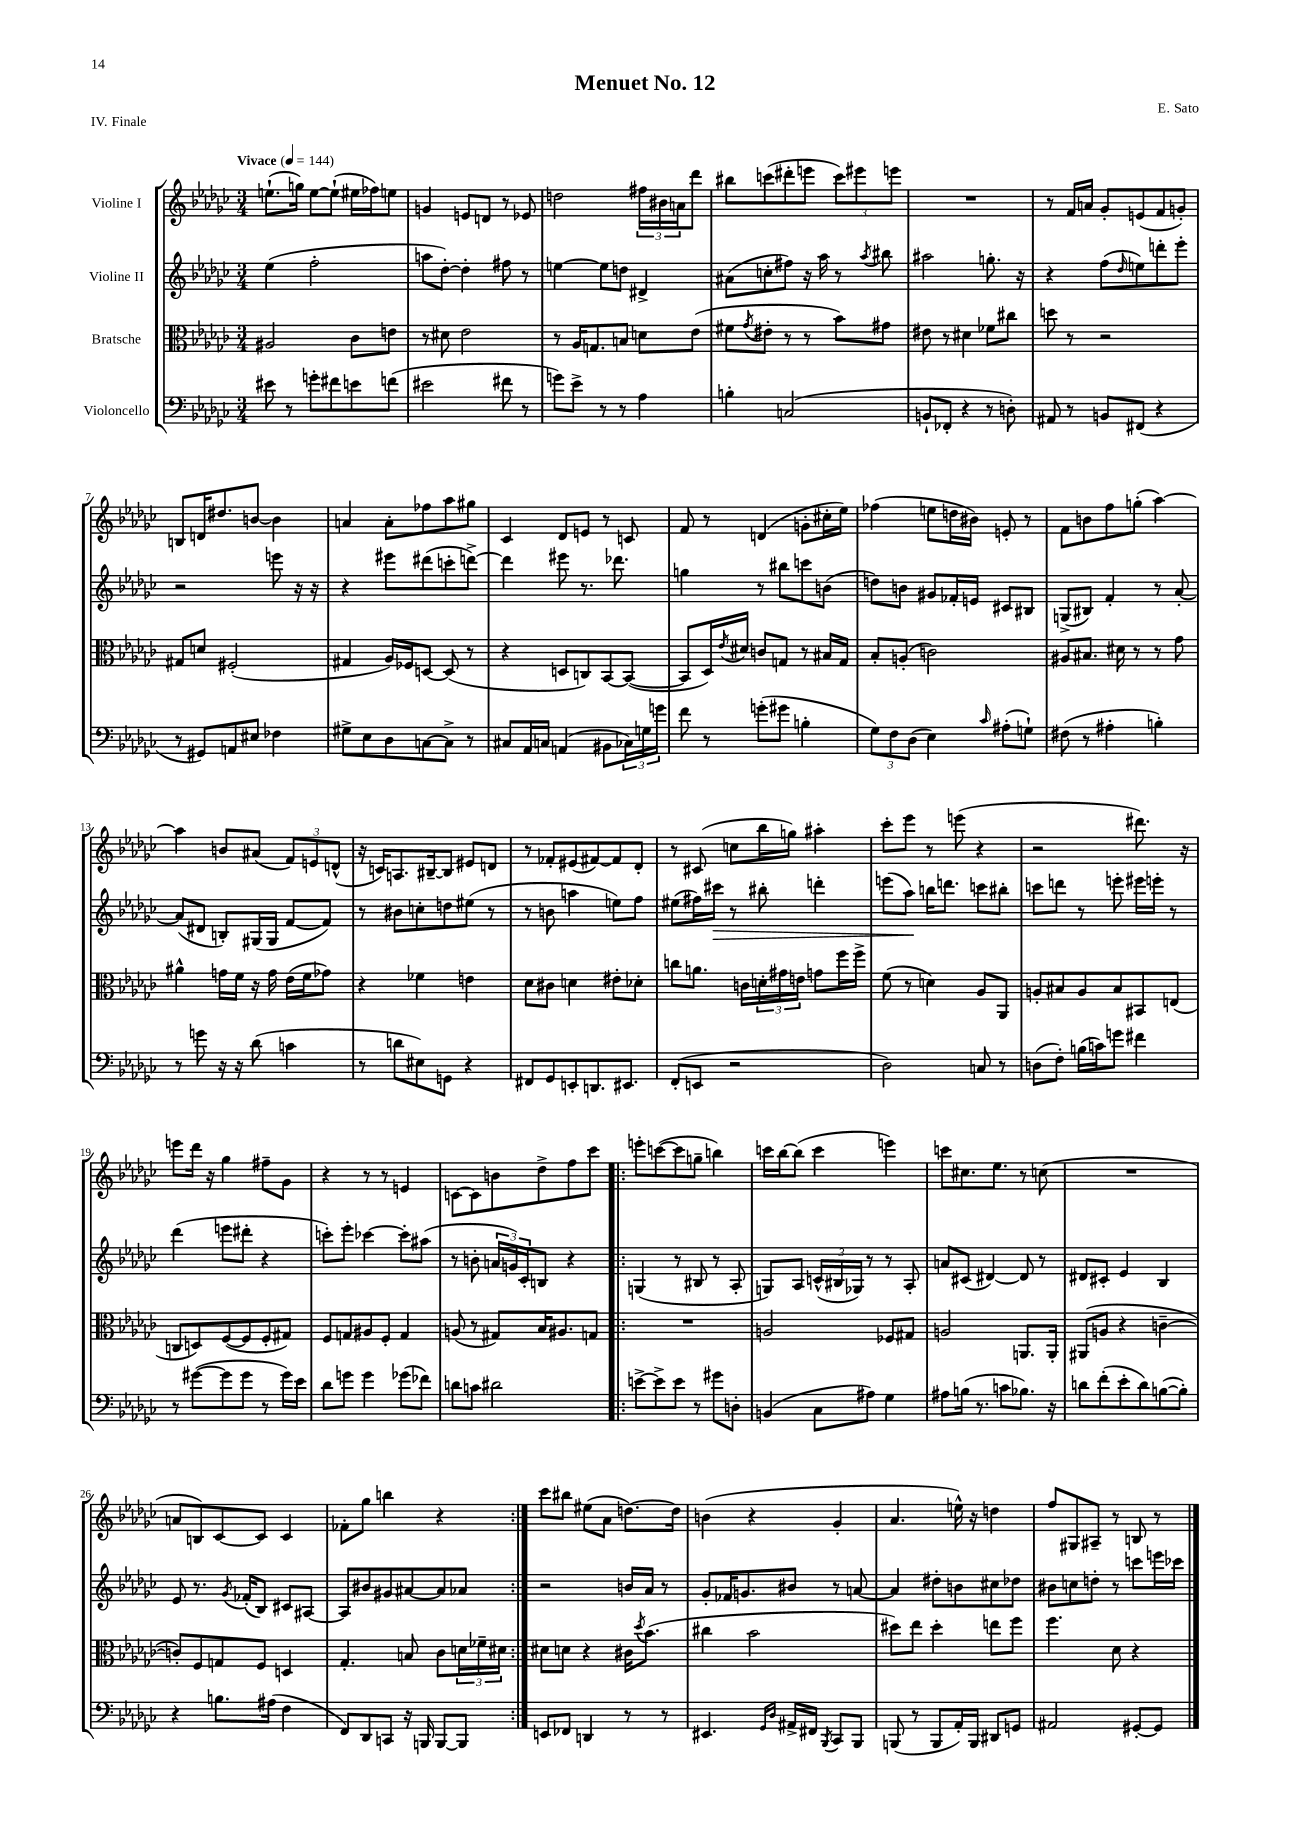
\header { title = "Menuet No. 12" composer = "E. Sato" piece = "IV. Finale" }
<<
\new StaffGroup <<
\new Staff = "s0" \with { instrumentName = "Violine I" } {
    \clef treble \key ges \major \numericTimeSignature \time 3/4 \tempo "Vivace" 4 = 144
    e''8.-!( g''16) e''8~ e''8-!( eis''16 fes''16) e''8 |
    g'4 e'8 d'8 r8 ees'8 |
    d''2 \tuplet 3/2 { fis''16 bis'16 a'16 } des'''8 |
    bis''8 c'''8( dis'''8-. e'''8 \tuplet 3/2 { c'''8) eis'''8 e'''8 } |
    R2. |
    r8 f'16 a'16 ges'8-. e'8( f'8 g'8-.) |
    b8 d'16 dis''8. b'8~ b'4 |
    a'4 a'8-. fes''8 aes''8 gis''8 |
    ces'4 des'8 e'8 r8 c'8 |
    f'8 r8 d'4( g'8-. cis''16-. ees''16) |
    fes''4( e''8 d''16 bis'16) e'8-. r8 |
    f'8 b'8 f''8 g''8-.( aes''4~) |
    aes''4 b'8 ais'8( \tuplet 3/2 { f'8) e'8 d'8-^( } |
    r16 c'16) a8. bis16~-- bis8 eis'8 d'8 |
    r8 fes'8-. eis'8( fis'8~) fis'8 des'8-. |
    r8 cis'8( c''8 bes''16 g''16) ais''4-. |
    ces'''8-. ees'''8 r8 e'''8( r4 |
    r2 dis'''8.) r16 |
    e'''8 des'''16 r16 ges''4 fis''8-- ges'8 |
    r4 r8 r8 e'4 |
    c'8~ c'8 b'8 des''8-> f''8 ces'''8 |
    \repeat volta 2 { e'''8-. c'''8~( c'''8 g''8-- b''4) |
    c'''16 bes''16~ bes''8( c'''4 e'''4) |
    c'''8 cis''8. ees''8. r8 c''8( |
    R2. |
    a'8 b8) ces'8~ ces'8 ces'4 |
    fes'8-. ges''8 b''4 r4 | }
    ces'''8 bis''8 eis''8( aes'8 d''8.~) d''16 |
    b'4( r4 ges'4-. |
    aes'4. e''16-^) r16 d''4 |
    f''8 gis8 ais8-- r8 b8 r8 \bar "|." |
}
\new Staff = "s1" \with { instrumentName = "Violine II" } {
    \clef treble \key ges \major \numericTimeSignature \time 3/4
    ees''4( f''2-. |
    a''8 des''8~-.) des''4-. fis''8 r8 |
    e''4~ e''8 d''8 dis'4-> |
    ais'8( c''8-. fis''8) r16 aes''16 r8 \acciaccatura { aes''8 } bis''8 |
    ais''2 g''8.-. r16 |
    r4 f''8( \grace { des''16 } e''8) d'''8-. ees'''8-. |
    r2 e'''8 r16 r16 |
    r4 eis'''8 dis'''8( c'''8-. d'''8~->) |
    d'''4 eis'''8 r8. des'''8. |
    g''4 r8 bis''8 c'''8 b'8( |
    d''8) b'8 gis'8 fes'16-. e'16 cis'8 bis8 |
    g8->( bis8) f'4-. r8 aes'8~-. |
    aes'8( dis'8 b8-.) gis16( gis16 f'8~ f'8) |
    r8 bis'8 c''8-. d''8 eis''8( r8 |
    r8 b'8 a''4 e''8) f''8 |
    eis''8( fis''16) cis'''16\> r8 bis''8-. d'''4-. |
    e'''8( aes''8\!) b''16 d'''8. c'''8 bis''8-. |
    c'''8 d'''8 r8 e'''8-. eis'''16 e'''16-. r8 |
    des'''4( e'''8 dis'''8-. r4 |
    c'''8-.) ees'''8-. ces'''4~ ces'''8-. ais''8( |
    r8 b'8-. \tuplet 3/2 { a'16 g'16) ces'16-. } b8 r4 |
    \repeat volta 2 { g4( r8 bis8 r8 aes8-. |
    g8) aes8 \tuplet 3/2 { c'16-^( bis16 ges16) } r8 r8 aes8-. |
    a'8 cis'8( dis'4~) dis'8 r8 |
    dis'8 cis'8-. ees'4 bes4 |
    ees'8 r8. \acciaccatura { ges'8 } fes'16-.( bes8) cis'8 ais8~ |
    ais8 bis'8 gis'8 ais'8~ ais'8 aes'8 | }
    r2 b'16 aes'16 r8 |
    ges'8-. fes'16 g'8. bis'8 r8 a'8~ |
    a'4 dis''8-. b'8 cis''8 des''8 |
    bis'8 c''8 d''8-. r8 c'''8 e'''16 ces'''16 \bar "|." |
}
\new Staff = "s2" \with { instrumentName = "Bratsche" } {
    \clef alto \key ges \major \numericTimeSignature \time 3/4
    ais2 ces'8 e'8 |
    r8 dis'8 ees'2 |
    r8 aes16 g8. b8 d'8 ees'8( |
    fis'8 \acciaccatura { ges'8 } eis'8-. r8 r8 bes'8) gis'8 |
    eis'8 r8 dis'4 fes'8 cis''8 |
    d''8 r8 r2 |
    gis8 d'8 fis2-.( |
    gis4 aes16) fes16 d8~ d8( r8 |
    r4 d8 c8) bes,8~ bes,8~( |
    bes,8 des16) \acciaccatura { ees'8 } dis'16 c'8 g8 r8 bis16 g16 |
    bes8-. a8-.( c'2) |
    ais8 bis8. dis'16 r8 r8 ges'8 |
    ais'4-^ g'16 f'16 r16 g'16 ees'16( f'16 ges'8) |
    r4 fes'4 e'4 |
    des'8 cis'8 d'4 eis'8-. des'8-. |
    c''8 a'8. c'16 \tuplet 3/2 { d'16-. gis'16 e'16 } g'8 f''16 f''16-> |
    f'8( r8 d'4) aes8 aes,8 |
    a8-. bis8 a8 bis8 bis,8 e8( |
    c8 d8) f8~( f8 f8-. gis8) |
    f8 g8 ais8 f8-. g4 |
    a8( r8 gis8) bes16 ais8. g8 |
    \repeat volta 2 { R2. |
    a2 fes8 gis8 |
    a2 a,8. a,16-. |
    ais,8( a8 r4 c'4~-- |
    c'8-.) f8 g8 f8 d4 |
    ges4.-. b8 ces'8 \tuplet 3/2 { d'16 fes'16-- dis'16 } | }
    dis'8 d'8 r4 cis'16 \acciaccatura { des''8 } bes'8.( |
    cis''4 bes'2 |
    dis''8) ees''8 dis''4-. e''8 f''8 |
    f''4. des'8 r4 \bar "|." |
}
\new Staff = "s3" \with { instrumentName = "Violoncello" } {
    \clef bass \key ges \major \numericTimeSignature \time 3/4
    eis'8 r8 g'8-. fis'8 e'8 f'8( |
    eis'2 fis'8 r8 |
    g'8) ees'8-> r8 r8 aes4 |
    b4-. c2( |
    b,8-! fes,8-. r4 r8 d8-.) |
    ais,8 r8 b,8 fis,8( r4 |
    r8 gis,8) a,8 eis8 fes4 |
    gis8-> ees8 des8 c8~ c8-> r8 |
    cis8 aes,16 c16 a,4( bis,8 \tuplet 3/2 { ces16) g16 g'16 } |
    f'8 r8 g'8-.( gis'8 b4-. |
    \tuplet 3/2 { ges8) f8 des8( } ees4) \grace { ces'16 } ais8-.( g8-!) |
    fis8( r8 ais4-. b4-.) |
    r8 g'8 r16 r16 des'8( c'4 |
    r8 d'8 eis8) g,8 r4 |
    fis,8 ges,8 e,8-. d,8. eis,8. |
    f,8-.( e,8 r2 |
    des2) c8 r8 |
    d8( f8-.) b16( c'16) g'8 fis'4 |
    r8 gis'8~( gis'8 gis'8 r8 gis'16) ees'16 |
    des'8 g'8 g'4 ges'8( fes'8) |
    d'8 c'8 dis'2 |
    \repeat volta 2 { e'8~-> e'8-> e'8 r8 gis'8 d8-. |
    b,4( ces8 ais8) ges4 |
    ais8 b16( r8. c'8 bes8.) r16 |
    d'8 f'8-.( ees'8-. d'8) b8~( b8-.) |
    r4 b8. ais16( f4 |
    f,8) des,8 c,8 r16 b,,16 b,,8~ b,,8 | }
    e,8 fes,8 d,4 r8 r8 |
    eis,4. \grace { ges,16 des16 } ais,16-> fis,16 \acciaccatura { bes,,8 } ces,8 bes,,8 |
    b,,8( r8 b,,8 aes,16-.) b,,16 dis,8 g,8 |
    ais,2 gis,8~-. gis,8 \bar "|." |
}
>>
>>
